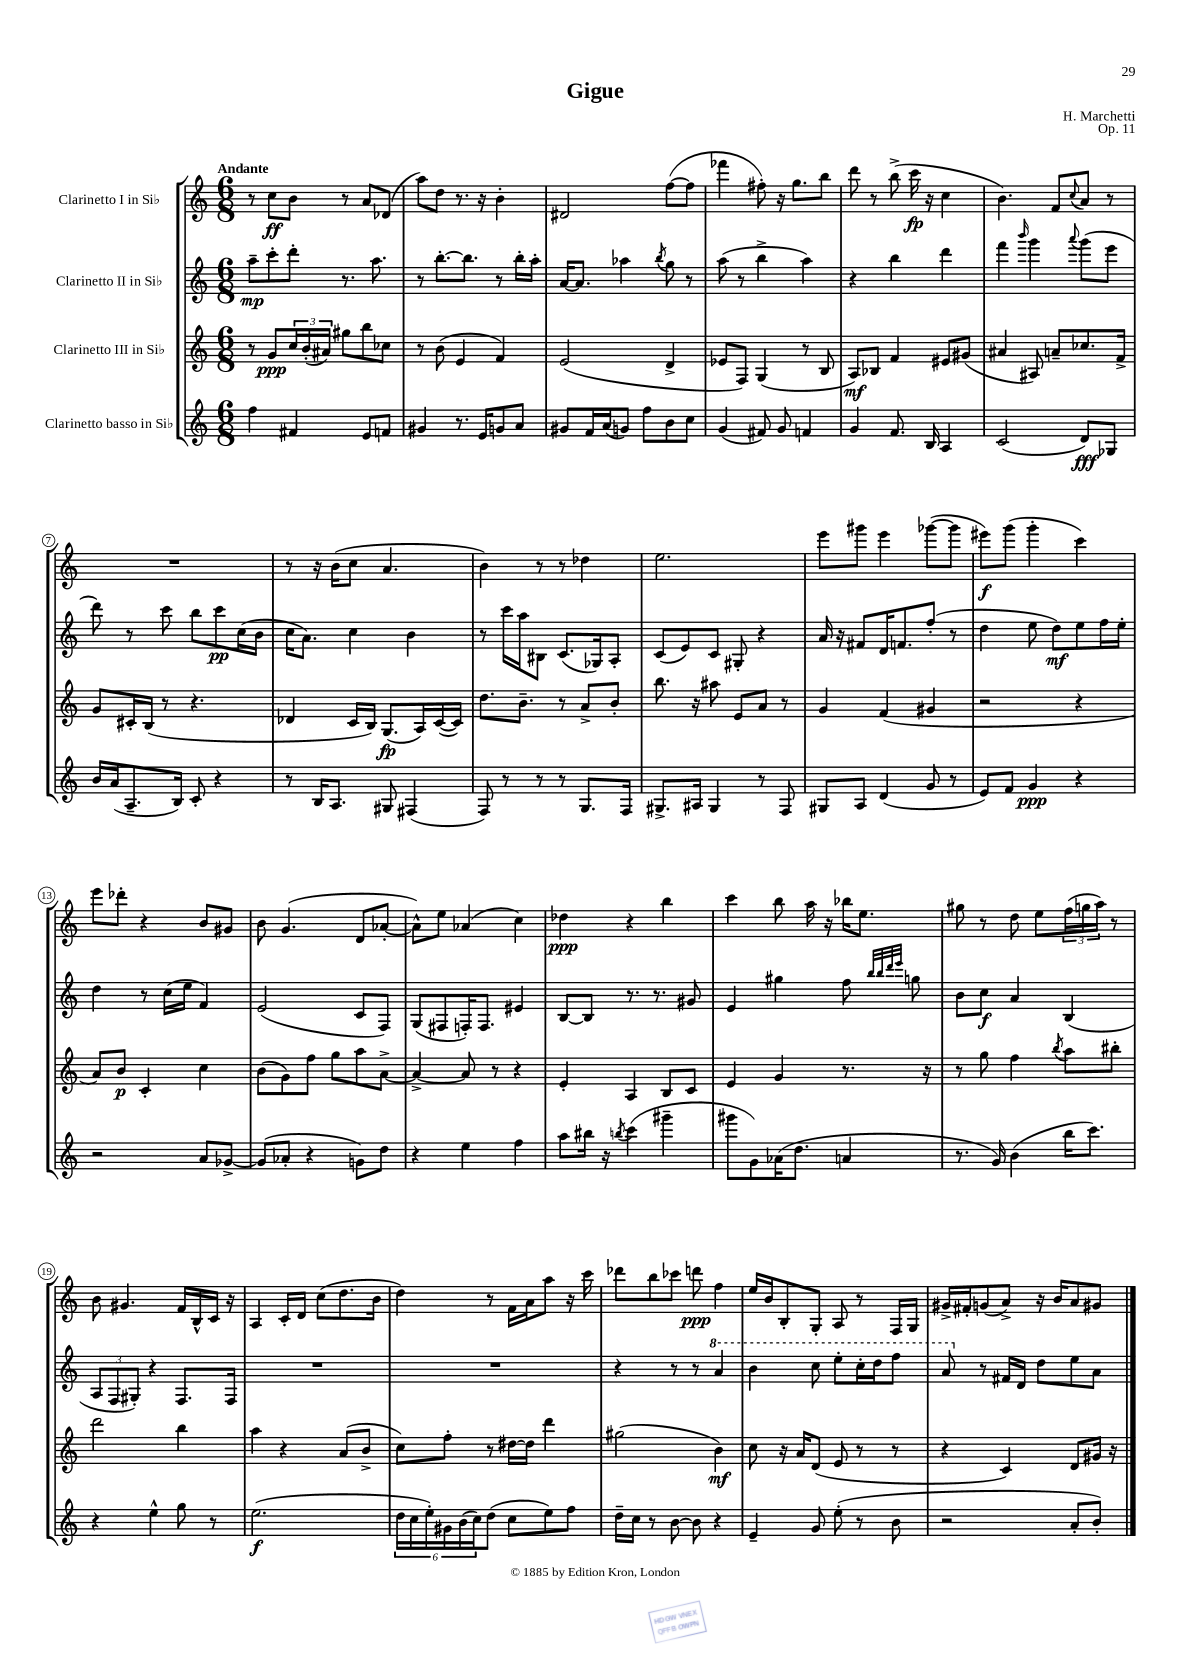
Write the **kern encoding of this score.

**kern	**kern	**kern	**kern
*staff4	*staff3	*staff2	*staff1
*clefG2	*clefG2	*clefG2	*clefG2
*k[]	*k[]	*k[]	*k[]
*M6/8	*M6/8	*M6/8	*M6/8
4ff	8r	8aa~	8r
.	8g	8ccc'	8cc
4f#	24cc	8ddd'	8b
.	(24b'	.	.
.	24a#)	.	.
.	8gg#	8.r	8r
8e	8bb	.	8a
.	.	8.aa	.
8f	8cc-	.	(8d-
=	=	=	=
4g#	8r	8r	8aa)
.	(8b	[8.bb'	8dd
8.r	4e	.	8.r
.	.	8.bb]	.
16e	.	.	16r
8g	4f)	8r	4b'
8a	.	16bb'	.
.	.	16aa'	.
=	=	=	=
8g#	(2e	[16a	2d#
.	.	8.a]	.
16f	.	.	.
(16a	.	.	.
8g)	.	4aa-	.
8ff	.	.	.
.	.	8qbb	.
8b	4d^	8gg	([8ff
8cc	.	8r	8ff]
=	=	=	=
(4g	8e-	(8aa	4fff-
.	8F)	8r	.
8f#)	(4G	4bb^	8ff#')
8g	.	.	16r
.	.	.	8.gg
4f	8r	4aa)	.
.	8B	.	8bb
=	=	=	=
4g	8A)	4r	8ddd
.	8B-	.	8r
8.f	4f	4bb	(8bb^
.	.	.	16ccc
16B	.	.	16r
4A	8e#	4ddd	4cc
.	(8g#	.	.
=	=	=	=
(2c	4a#	4fff	4.b)
.	.	16qqbbb	.
.	8A#)	4ggg	.
.	8a~	.	8f
.	.	8qqaaa	8qqcc
8d)	8.cc-	(8ggg	8a
8G-	.	8eee	8r
.	16f^	.	.
=	=	=	=
16b	8g	8ddd)	2.r
(16a	.	.	.
8.A~	16c#'	8r	.
.	(16B	.	.
.	8r	8ccc	.
16B)	.	.	.
8c'	4.r	8bb	.
4r	.	8ccc	.
.	.	(16cc	.
.	.	16b	.
=	=	=	=
8r	4d-	16cc	8r
.	.	8.a)	.
16B	.	.	16r
8.A	.	.	(16b
.	16c	4cc	8cc
.	16B)	.	.
8G#	(8.G	.	4.a
(4F#	.	4b	.
.	16A)	.	.
.	([16c	.	.
.	16c])	.	.
=	=	=	=
8F)	8.dd	8r	4b)
8r	.	16ccc	.
.	8.b~	16aa	.
8r	.	8B#	8r
8r	8r	(8.c	8r
8.G	8a^	.	4dd-
.	.	16G-)	.
.	8b'	8A'	.
16F	.	.	.
=	=	=	=
8.G#^	8.bb	(8c	2.ee
.	.	8e)	.
16A#	16r	.	.
4G#	8aa#	8c	.
.	8e	8G#'	.
8r	8a	4r	.
8F	8r	.	.
=	=	=	=
8G#	4g	16a	8eee
.	.	16r	.
8A	.	8f#	8ggg#
(4d	(4f	16d	4eee
.	.	8.f	.
8g	4g#	(8ff'	([8ggg-
8r	.	8r	8ggg-]
=	=	=	=
8e)	2r	4dd	8eee#)
8f	.	.	(8ggg
4g	.	8ee	4ggg'
.	.	8dd)	.
4r	4r	8ee	4ccc)
.	.	16ff	.
.	.	16ee'	.
=	=	=	=
2r	8a)	4dd	8eee
.	8b	.	8ddd-'
.	4c'	8r	4r
.	.	(16cc	.
.	.	16ee	.
8a	4cc	4f)	8b
[8g-^	.	.	8g#
=	=	=	=
(8g-]	(8b	(2e	8b
8a-'	8g)	.	(4.g
4r	8ff	.	.
.	8gg	.	.
8g)	8aa	8c	8d
8dd	[8a^	8F)	[8a-'
=	=	=	=
4r	4a^_	(8G	8a-^^])
.	.	8F#	8ee
4ee	8a]	16F')	(4a-
.	.	8.F	.
.	8r	.	.
4ff	4r	4e#	4cc)
=	=	=	=
8aa	4e'	[8B	4dd-
16bb#	.	8B]	.
16r	.	.	.
8qbb	.	.	.
(4ccc	4A	8.r	4r
.	.	8.r	.
4ggg#~	8B	.	4bb
.	8c	8g#	.
=	=	=	=
8ggg#	4e	4e	4ccc
8g)	.	.	.
(16a-	4g	4gg#	8bb
8.dd	.	.	.
.	.	.	16aa
.	.	.	16r
4a	8.r	8ff	16bb-
.	.	.	8.ee
.	.	32qqbb	.
.	.	32qqbb	.
.	.	32qqddd	.
.	.	32qqeee	.
.	.	8gg	.
.	16r	.	.
=	=	=	=
8.r	8r	8b	8gg#
.	8gg	8cc	8r
16g)	.	.	.
(4b	4ff	4a	8dd
.	.	.	8ee
.	8qbb	.	.
16bb	8aa	(4B	(24ff
.	.	.	24gg
8.ccc)	.	.	.
.	.	.	24aa)
.	8bb#'	.	8r
=	=	=	=
4r	2ddd	12A	8b
.	.	12F	.
.	.	.	4.g#
.	.	12G#')	.
4ee^^	.	4r	.
8gg	4bb	8.F	16f
.	.	.	16B^^
8r	.	.	16c
.	.	16F	16r
=	=	=	=
(2.ee	4aa	2.r	4A
.	4r	.	16c'
.	.	.	16d
.	.	.	(8cc
.	(8a	.	8.dd
.	8b^	.	.
.	.	.	16b
=	=	=	=
24dd	8cc)	2.r	4dd)
24cc	.	.	.
24ee')	.	.	.
24g#	8ff'	.	.
(24b	.	.	.
24cc)	.	.	.
(8dd	8r	.	8r
8cc	[16dd#	.	16f
.	16dd#]	.	16a
8ee)	4ddd	.	8aa
8ff	.	.	16r
.	.	.	16ccc
=	=	=	=
16dd~	(2gg#	4r	8ddd-
16cc	.	.	.
8r	.	.	8bb
[8b	.	8r	8ccc-
8b]	.	8r	8ddd
4r	4b)	4aa	4ff
=	=	=	=
4e~	8cc	4bb	16ee
.	.	.	16b
.	16r	.	8B'
.	16a	.	.
8g	(8d	8ccc	8G'
(8ee'	8e	8eee'	8A
8r	8r	16ccc'	8r
.	.	16ddd	.
8b	8r	8fff	16F
.	.	.	16G
=	=	=	=
2r	4r	8aa	16g#^
.	.	.	16f#'
.	.	8r	(8g
.	4c)	16f#	8a^)
.	.	16d	.
.	.	8dd	16r
.	.	.	16b
8a'	8d	8ee	8a
8b')	16g#	8a	8g#
.	16r	.	.
==	==	==	==
*-	*-	*-	*-
